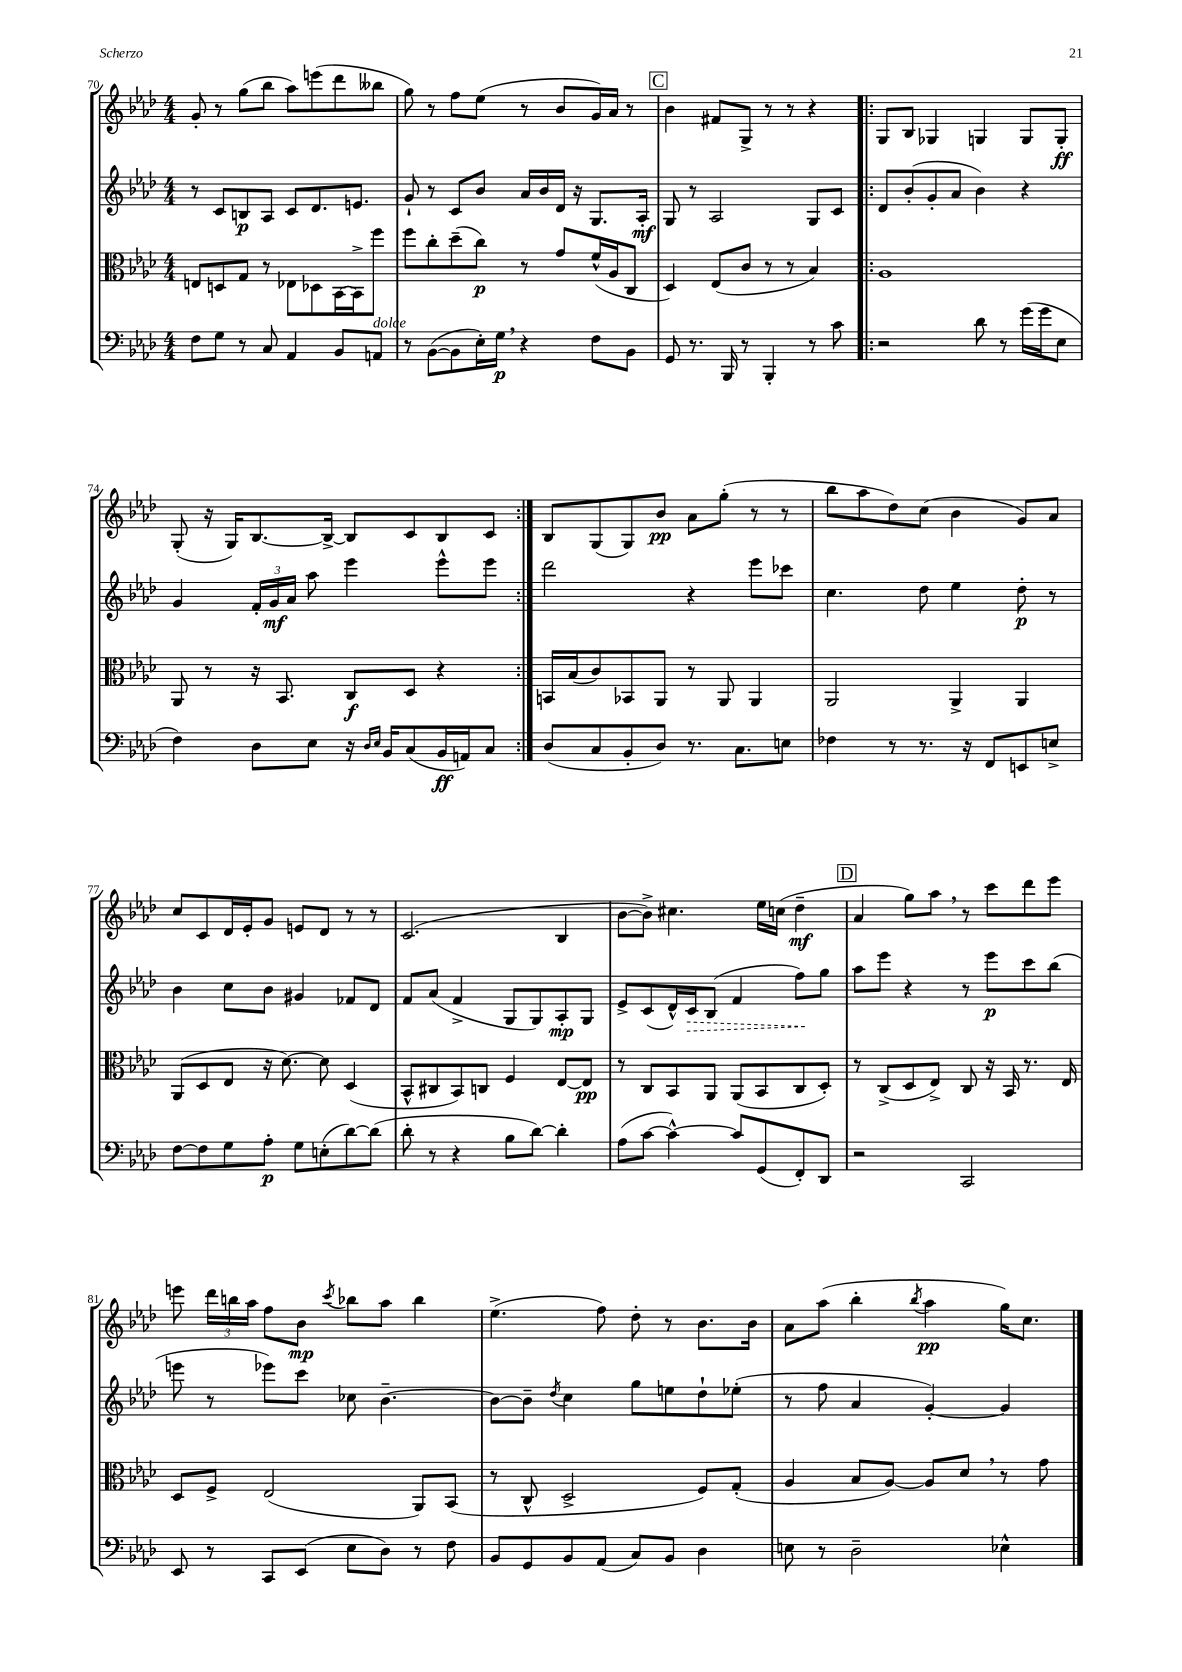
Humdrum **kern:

**kern	**dynam	**kern	**dynam	**kern	**dynam	**kern	**dynam
*part4	*part4	*part3	*part3	*part2	*part2	*part1	*part1
*staff4	*staff4	*staff3	*staff3	*staff2	*staff2	*staff1	*staff1
*clefF4	*	*clefC3	*	*clefG2	*	*clefG2	*
*k[b-e-a-d-]	*	*k[b-e-a-d-]	*	*k[b-e-a-d-]	*	*k[b-e-a-d-]	*
*M4/4	*	*M4/4	*	*M4/4	*	*M4/4	*
=70	=70	=70	=70	=70	=70	=70	=70
8F\L	.	8En/L	.	8r	.	8g'/	.
8G\J	.	8Dn/	.	8c/L	.	8r	.
8r	.	8G/J	.	8Bn/	p	(8gg\L	.
8C/	.	8r	.	8A-/J	.	8bb-\J	.
4AA-/	.	8E-X\L	.	8c/L	.	8aa-\L)	.
.	.	8D-X\	.	8.d-/	.	(8eeen\	.
8BB-/L	.	[16BB-\L	.	.	.	8ddd-\	.
.	.	16BB-^\J]	.	8.en/J	.	.	.
!LO:TX:a:i:t=dolce	!	!	!	!	!	!	!
8AAn/J	.	8ff\J	.	.	.	8bb--X\J	.
=71	=71	=71	=71	=71	=71	=71	=71
8r	.	8ff\L	.	8g`/	.	8gg\)	.
([8BB-\L	.	8cc'\	.	8r	.	8r	.
8BB-\]	.	(8dd-~\	.	8c/L	.	8ff\L	.
16E-'\L)	.	8cc\J)	p	8b-/J	.	(8ee-\J	.
16G,\JJ	p	.	.	.	.	.	.
4r	.	8r	.	16a-/LL	.	8r	.
.	.	.	.	16b-/	.	.	.
.	.	8g/L	.	16d-/JJ	.	8b-/L	.
.	.	.	.	16r	.	.	.
8F\L	.	(16f^^/L	.	8.G/L	.	16g/L)	.
.	.	16A-/J	.	.	.	16a-/JJ	.
8BB-\J	.	8C/J	.	.	.	8r	.
.	.	.	.	16A-'/Jk	mf	.	.
!!LO:REH:place=s1:t=C
=72	=72	=72	=72	=72	=72	=72	=72
8GG/	.	4D-/)	.	8G/	.	4b-\	.
8.r	.	.	.	8r	.	.	.
.	.	(8E-/L	.	2A-/	.	8f#X/L	.
16BBB-/	.	.	.	.	.	.	.
8r	.	8c/J	.	.	.	8G^/J	.
4BBB-'/	.	8r	.	.	.	8r	.
.	.	8r	.	.	.	8r	.
8r	.	4B-/)	.	8G/L	.	4r	.
8c\	.	.	.	8c/J	.	.	.
=73!|:	=73!|:	=73!|:	=73!|:	=73!|:	=73!|:	=73!|:	=73!|:
2r	.	1A-	.	8d-/L	.	8G/L	.
.	.	.	.	(8b-'/	.	8B-/J	.
.	.	.	.	8g'/	.	4G-X/	.
.	.	.	.	8a-/J	.	.	.
8d-\	.	.	.	4b-\)	.	4Gn/	.
8r	.	.	.	.	.	.	.
(16g\LL	.	.	.	4r	.	8G/L	.
16g\J	.	.	.	.	.	.	.
8E-\J	.	.	.	.	.	8G'/J	ff
!!LO:LB:g=z
=74	=74	=74	=74	=74	=74	=74	=74
4F\)	.	8AA-/	.	4g/	.	(8G'/	.
.	.	8r	.	.	.	16r	.
.	.	.	.	.	.	16G/KL)	.
8D-\L	.	16r	.	24f'/LL	.	[8.B-/	.
.	.	.	.	24g/	mf	.	.
.	.	8.BB-/	.	.	.	.	.
.	.	.	.	24a-/JJ	.	.	.
8E-\J	.	.	.	8aa-\	.	.	.
.	.	.	.	.	.	16B-^/Jk_	.
16r	.	8C/L	f	4eee-\	.	8B-/L]	.
16qqD-/LL	.	.	.	.	.	.	.
16qqE-/JJ	.	.	.	.	.	.	.
16BB-/KL	.	.	.	.	.	.	.
(8C/	.	8D-/J	.	.	.	8c/	.
16BB-/L	ff	4r	.	8eee-^^\L	.	8B-/	.
16AAn/J)	.	.	.	.	.	.	.
8C/J	.	.	.	8eee-\J	.	8c/J	.
=75:|!	=75:|!	=75:|!	=75:|!	=75:|!	=75:|!	=75:|!	=75:|!
(8D-/L	.	16BBn/LL	.	2ddd-\	.	8B-/L	.
.	.	(16B-/J	.	.	.	.	.
8C/	.	8c/)	.	.	.	(8G/	.
8BB-'/	.	8BB-X/	.	.	.	8G/)	.
8D-/J)	.	8AA-/J	.	.	.	8b-/J	pp
8.r	.	8r	.	4r	.	8a-\L	.
.	.	8AA-/	.	.	.	(8gg'\J	.
8.C\L	.	.	.	.	.	.	.
.	.	4AA-/	.	8eee-\L	.	8r	.
8En\J	.	.	.	8ccc-X\J	.	8r	.
=76	=76	=76	=76	=76	=76	=76	=76
4F-X\	.	2AA-/	.	4.cc\	.	8bb-\L	.
.	.	.	.	.	.	8aa-\	.
8r	.	.	.	.	.	8dd-\)	.
8.r	.	.	.	8dd-\	.	(8cc\J	.
.	.	4AA-^/	.	4ee-\	.	4b-\	.
16r	.	.	.	.	.	.	.
8FF/L	.	.	.	.	.	.	.
8EEn/	.	4AA-/	.	8dd-'\	p	8g/L)	.
8En^/J	.	.	.	8r	.	8a-/J	.
!!LO:LB:g=z
=77	=77	=77	=77	=77	=77	=77	=77
[8F\L	.	(8AA-/L	.	4b-\	.	8cc/L	.
8F\]	.	8D-/	.	.	.	8c/	.
8G\	.	8E-/J	.	8cc\L	.	16d-/L	.
.	.	.	.	.	.	16e-'/J	.
8A-'\J	p	16r	.	8b-\J	.	8g/J	.
.	.	[8.d-\)	.	.	.	.	.
8G\L	.	.	.	4g#X/	.	8en/L	.
(8En'\	.	8d-\]	.	.	.	8d-/J	.
[8d-\)	.	(4D-/	.	8f-X/L	.	8r	.
(8d-\J]	.	.	.	8d-/J	.	8r	.
=78	=78	=78	=78	=78	=78	=78	=78
8d-'\	.	8BB-^^/L	.	8f/L	.	(2.c/	.
8r	.	8C#X/	.	(8a-/J	.	.	.
4r	.	8BB-/)	.	4f^/	.	.	.
.	.	8Cn/J	.	.	.	.	.
8B-\L	.	4F/	.	8G/L	.	.	.
[8d-\J)	.	.	.	8G/)	.	.	.
4d-'\]	.	[8E-/L	.	8A-'/	mp	4B-/	.
.	.	8E-/J]	pp	8G/J	.	.	.
=79	=79	=79	=79	=79	=79	=79	=79
(8A-\L	.	8r	.	8e-^/L	.	[8b-\L	.
[8c\J	.	8C/L	.	(8c/	.	8b-^\J])	.
4c^^\_)	.	8BB-/	.	16d-^^/L)	.	4.cc#X\	.
!	!	!	!	!	!LO:HP:b	!	!
.	.	.	.	16c/J	>	.	.
.	.	8AA-/J	.	(8B-/J	.	.	.
8c/L]	.	(8AA-/L	.	4f/	.	.	.
(8GG/	.	8BB-/	.	.	.	16ee-\LL	.
.	.	.	.	.	.	(16ccn\JJ	.
8FF'/)	.	8C/	.	8ff\L)	.	4dd-~\	mf
8DD-/J	.	8D-'/J)	.	8gg\J	]	.	.
!!LO:REH:place=s1:t=D
=80	=80	=80	=80	=80	=80	=80	=80
2r	.	8r	.	8aa-\L	.	4a-/	.
.	.	(8C^/L	.	8eee-\J	.	.	.
.	.	8D-/	.	4r	.	8gg\L)	.
.	.	8E-^/J)	.	.	.	8aa-,\J	.
2CC/	.	8C/	.	8r	.	8r	.
.	.	16r	.	8eee-\L	p	8ccc\L	.
.	.	16BB-/	.	.	.	.	.
.	.	8.r	.	8ccc\	.	8ddd-\	.
.	.	.	.	(8bb-\J	.	8eee-\J	.
.	.	16E-/	.	.	.	.	.
!!LO:LB:g=z
=81	=81	=81	=81	=81	=81	=81	=81
8EE-/	.	8D-/L	.	8eeen\	.	8eeen\	.
8r	.	8F^/J	.	8r	.	24ddd-\LL	.
.	.	.	.	.	.	24bbn\	.
.	.	.	.	.	.	24aa-\JJ	.
8CC/L	.	(2E-/	.	8eee-X\L)	.	8ff\L	.
(8EE-/J	.	.	.	8ccc\J	.	8b-\J	mp
.	.	.	.	.	.	8qccc/	.
8E-\L	.	.	.	8cc-X\	.	8bb-X\L	.
8D-\J)	.	.	.	[4.b-~\	.	8aa-\J	.
8r	.	8AA-/L)	.	.	.	4bb-\	.
8F\	.	(8BB-/J	.	.	.	.	.
=82	=82	=82	=82	=82	=82	=82	=82
8BB-/L	.	8r	.	8b-\L_	.	(4.ee-^\	.
8GG/	.	8C^^/	.	8b-~\J]	.	.	.
.	.	.	.	8qdd-/	.	.	.
8BB-/	.	2D-^/	.	4cc\	.	.	.
(8AA-/J	.	.	.	.	.	8ff\)	.
8C/L)	.	.	.	8gg\L	.	8dd-'\	.
8BB-/J	.	.	.	8een\	.	8r	.
4D-\	.	8F/L)	.	8dd-`\	.	8.b-\L	.
.	.	(8G'/J	.	(8ee-X'\J	.	.	.
.	.	.	.	.	.	16b-\Jk	.
=83	=83	=83	=83	=83	=83	=83	=83
8En\	.	4A-/	.	8r	.	8a-\L	.
8r	.	.	.	8ff\	.	(8aa-\J	.
2D-~\	.	8B-/L	.	4a-/	.	4bb-'\	.
.	.	[8A-/J)	.	.	.	.	.
.	.	.	.	.	.	8qbb-/	.
.	.	8A-/L]	.	[4g'/)	.	4aa-\	pp
.	.	8d-,/J	.	.	.	.	.
4E-X^^\	.	8r	.	4g/]	.	16gg\KL)	.
.	.	.	.	.	.	8.cc\J	.
.	.	8g\	.	.	.	.	.
==	==	==	==	==	==	==	==
*-	*-	*-	*-	*-	*-	*-	*-
